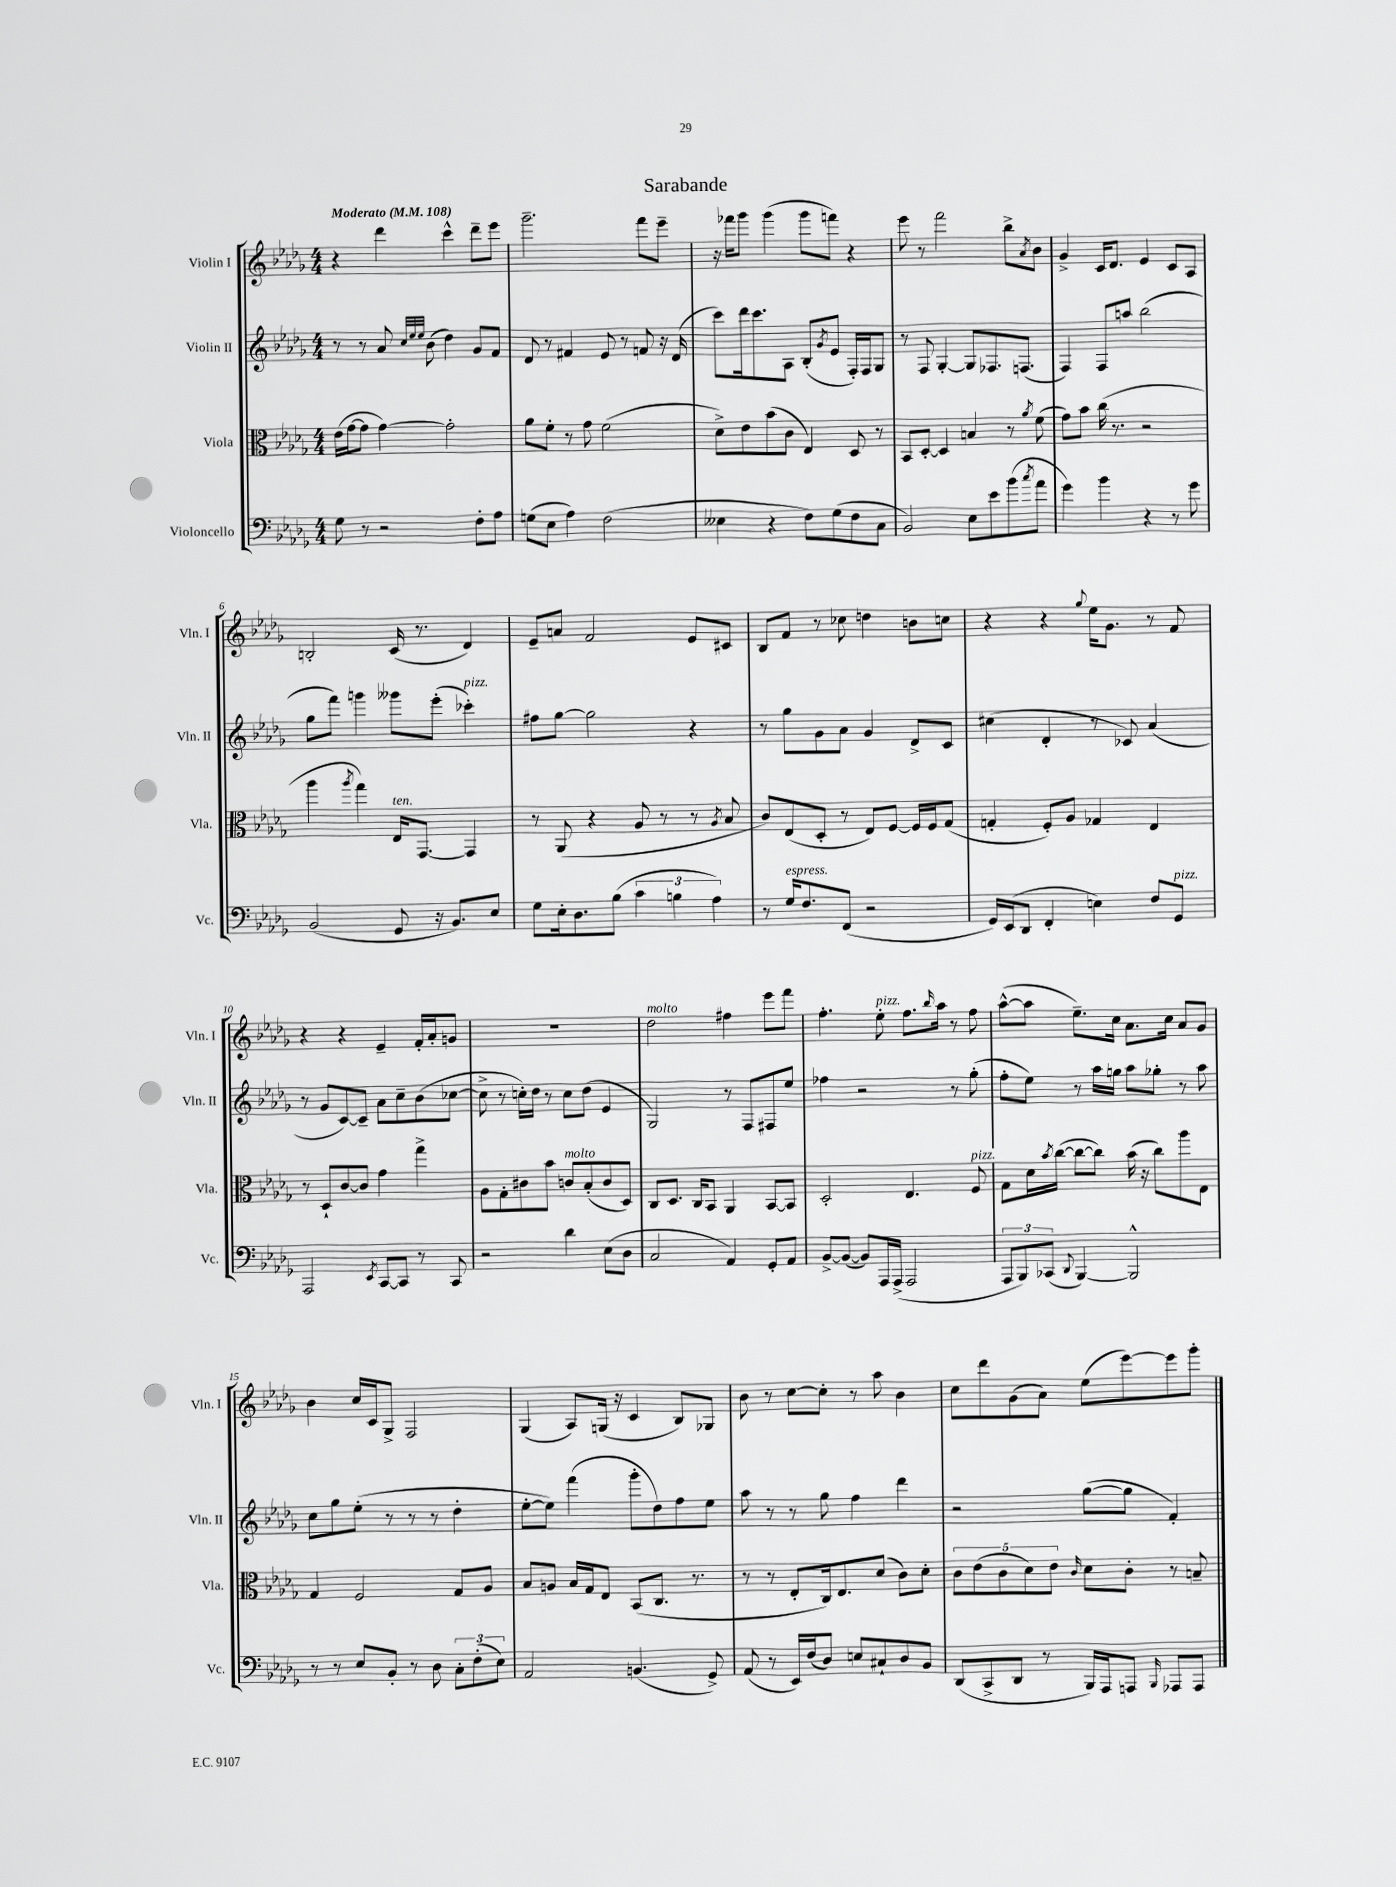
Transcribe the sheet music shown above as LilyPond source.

\header { title = "Sarabande" }
<<
\new StaffGroup <<
\new Staff = "s0" \with { instrumentName = "Violin I" shortInstrumentName = "Vln. I" } {
    \clef treble \key des \major \numericTimeSignature \time 4/4 \tempo "Moderato" 4 = 108
    r4 des'''4 c'''4-^ des'''8-- ees'''8 |
    ges'''2.-- f'''8 ees'''8-- |
    r16 fes'''16 ges'''8 ges'''4( ges'''8 f'''8) r4 |
    ees'''8 r8 f'''2 bes''8-> \acciaccatura { aes'8 } bes'8 |
    ges'4-> c'16 des'8. ees'4 c'8 aes8 |
    b2-. c'16( r8. des'4) |
    ees'8-- a'8 f'2 ees'8 cis'8 |
    bes8 f'8 r8 ces''8 d''4 b'8 c''8 |
    r4 r4 \appoggiatura { ges''8 } ees''16 ges'8. r8 f'8 |
    r4 r4 ees'4-- f'16-. aes'16-. g'8 |
    R1 |
    des''2^\markup { \italic "molto" } fis''4 ees'''8 f'''8 |
    f''4.-. ees''8-.^\markup { \italic "pizz." } f''8. \grace { bes''16 } aes''16 r8 f''8 |
    aes''8~-^( aes''8 ees''8.--) c''16 aes'8. c''16 aes'8 ges'8 |
    bes'4 c''16 c'16 ges8-> f2 |
    ges4( aes8) g16( r16 c'4 bes8) ges8 |
    bes'8 r8 c''8~ c''8-. r8 aes''8 bes'4 |
    c''8 des'''8 ges'8( aes'8) ees''8( ees'''8~) ees'''8 ges'''8-. \bar "|." |
}
\new Staff = "s1" \with { instrumentName = "Violin II" shortInstrumentName = "Vln. II" } {
    \clef treble \key des \major \numericTimeSignature \time 4/4
    r8 r8 aes'8 \grace { c''32 ees''32 ees''32 } bes'8( des''4) ges'8 f'8 |
    des'8 r8 fis'4 ees'8 r8 f'8 r16 des'16( |
    c'''8) des'''16 c'''8. aes8 bes8-.( \acciaccatura { ges'8 } ees'8 f16-.) f16 ges8 |
    r8 f8 ges4~-. ges8 fes8. f8.( |
    f4) f8 a''8 bes''2( |
    ges''8 f'''8) g'''4 geses'''8 ees'''8-.( ces'''4-.^\markup { \italic "pizz." }) |
    fis''8 ges''8~ ges''2 r4 |
    r8 ges''8 ges'8 aes'8 ges'4 des'8-> c'8 |
    cis''4( des'4-. r8 ces'8) aes'4( |
    r8 ges'8 c'8~) c'8-- aes'8 c''8-- bes'8( ces''8~ |
    ces''8-> r8 c''16-.) des''16 r8 c''8 des''8( ees'4 |
    ges2) r8 f8 fis8 ees''8 |
    fes''4 r2 r8 ges''8-.( |
    f''8-. ees''8) r8 aes''16 g''16 aes''8 ges''8-. r8 aes''8 |
    c''8 ges''8 ees''8-.( r8 r8 r8 des''4-. |
    ees''8~-. ees''8) f'''4( ges'''8-. des''8) f''8 ees''8 |
    aes''8 r8 r8 ges''8 f''4 des'''4 |
    r2 ges''8~( ges''8 f'4-.) \bar "|." |
}
\new Staff = "s2" \with { instrumentName = "Viola" shortInstrumentName = "Vla." } {
    \clef alto \key des \major \numericTimeSignature \time 4/4
    ees'16( ges'16~ ges'8 ges'4~) ges'2-. |
    aes'8 f'8-. r8 ges'8 f'2( |
    des'8->) ees'8 bes'8( c'8 ees4) des8 r8 |
    bes,8 des8~-. des4 b4 r8 \acciaccatura { aes'8 } f'8( |
    ges'8) bes'8 c''16( r8. r2 |
    aes''4 \acciaccatura { aes''8 } ges''4) ees16^\markup { \italic "ten." } ges,8.~ ges,4 |
    r8 aes,8( r4 aes8 r8 r8 \acciaccatura { aes8 } bes8 |
    c'8) ees8( des8-. r8 ees8) f8~ f16 f16 ges8( |
    g4-. f8-.) aes8 ges4 ees4 |
    r8 des8-! c'8~ c'8 ges'4 ges''4-> |
    aes8 ges8-. cis'8 bes'8 c'8^\markup { \italic "molto" } bes8-.( c'8 des8) |
    c8 des8. c16 bes,8 aes,4 bes,8~ bes,8 |
    des2-. ees4. f8^\markup { \italic "pizz." } |
    ges8 des'16 \acciaccatura { bes'8 } c''16~( c''8~ c''8) bes'16( r16 c''8) aes''8 ees8 |
    ges4 f2 ges8 aes8 |
    bes8 a8 bes16 ges16 ees8 bes,8( c8. r8. |
    r8 r8 ees8-. c16) ees8. des'8( c'8) des'8-. |
    \tuplet 5/4 { c'8 ees'8( c'8 des'8) ees'8 } \grace { c'16 } des'8 c'8-. r8 b8-- \bar "|." |
}
\new Staff = "s3" \with { instrumentName = "Violoncello" shortInstrumentName = "Vc." } {
    \clef bass \key des \major \numericTimeSignature \time 4/4
    ges8 r8 r2 f8-. aes8 |
    g8( ees8 aes4) f2( |
    eeses4 r4 f8) ges8( f8 c8 |
    bes,2) ees8 ees'8 bes'8( \acciaccatura { c''8 } aes'8 |
    ges'4) bes'4 r4 r8 ges'8 |
    bes,2( ges,8 r16 bes,8.) ees8 |
    ges8 ees16-. des8. bes8( \tuplet 3/2 { c'4 b4 aes4) } |
    r8 ges16^\markup { \italic "espress." } f8. f,8( r2 |
    ges,16) ees,16( des,8 f,4-. e4) f8 ges,8^\markup { \italic "pizz." } |
    aes,,2 \acciaccatura { ees,8 } c,8~ c,8 r8 c,8 |
    r2 des'4 ees8( des8 |
    c2 aes,4) ges,8-. aes,8 |
    bes,8~-> bes,8~( bes,8) aes,,16 aes,,16->( aes,,2 |
    \tuplet 3/2 { aes,,8 bes,,8) ces,8( } \appoggiatura { des,8 } bes,,4~) bes,,2-^ |
    r8 r8 ees8 bes,8-. r8 des8 \tuplet 3/2 { c8-. f8-.( ees8) } |
    aes,2 b,4.( ges,8->) |
    aes,8( r8 ees,16) f16( des8) e8 cis8-! des8 bes,8 |
    des,8( c,8-> des,8 r8 bes,,16) aes,,16 a,,8 \grace { bes,,16 } aes,,8 aes,,8 \bar "|." |
}
>>
>>
